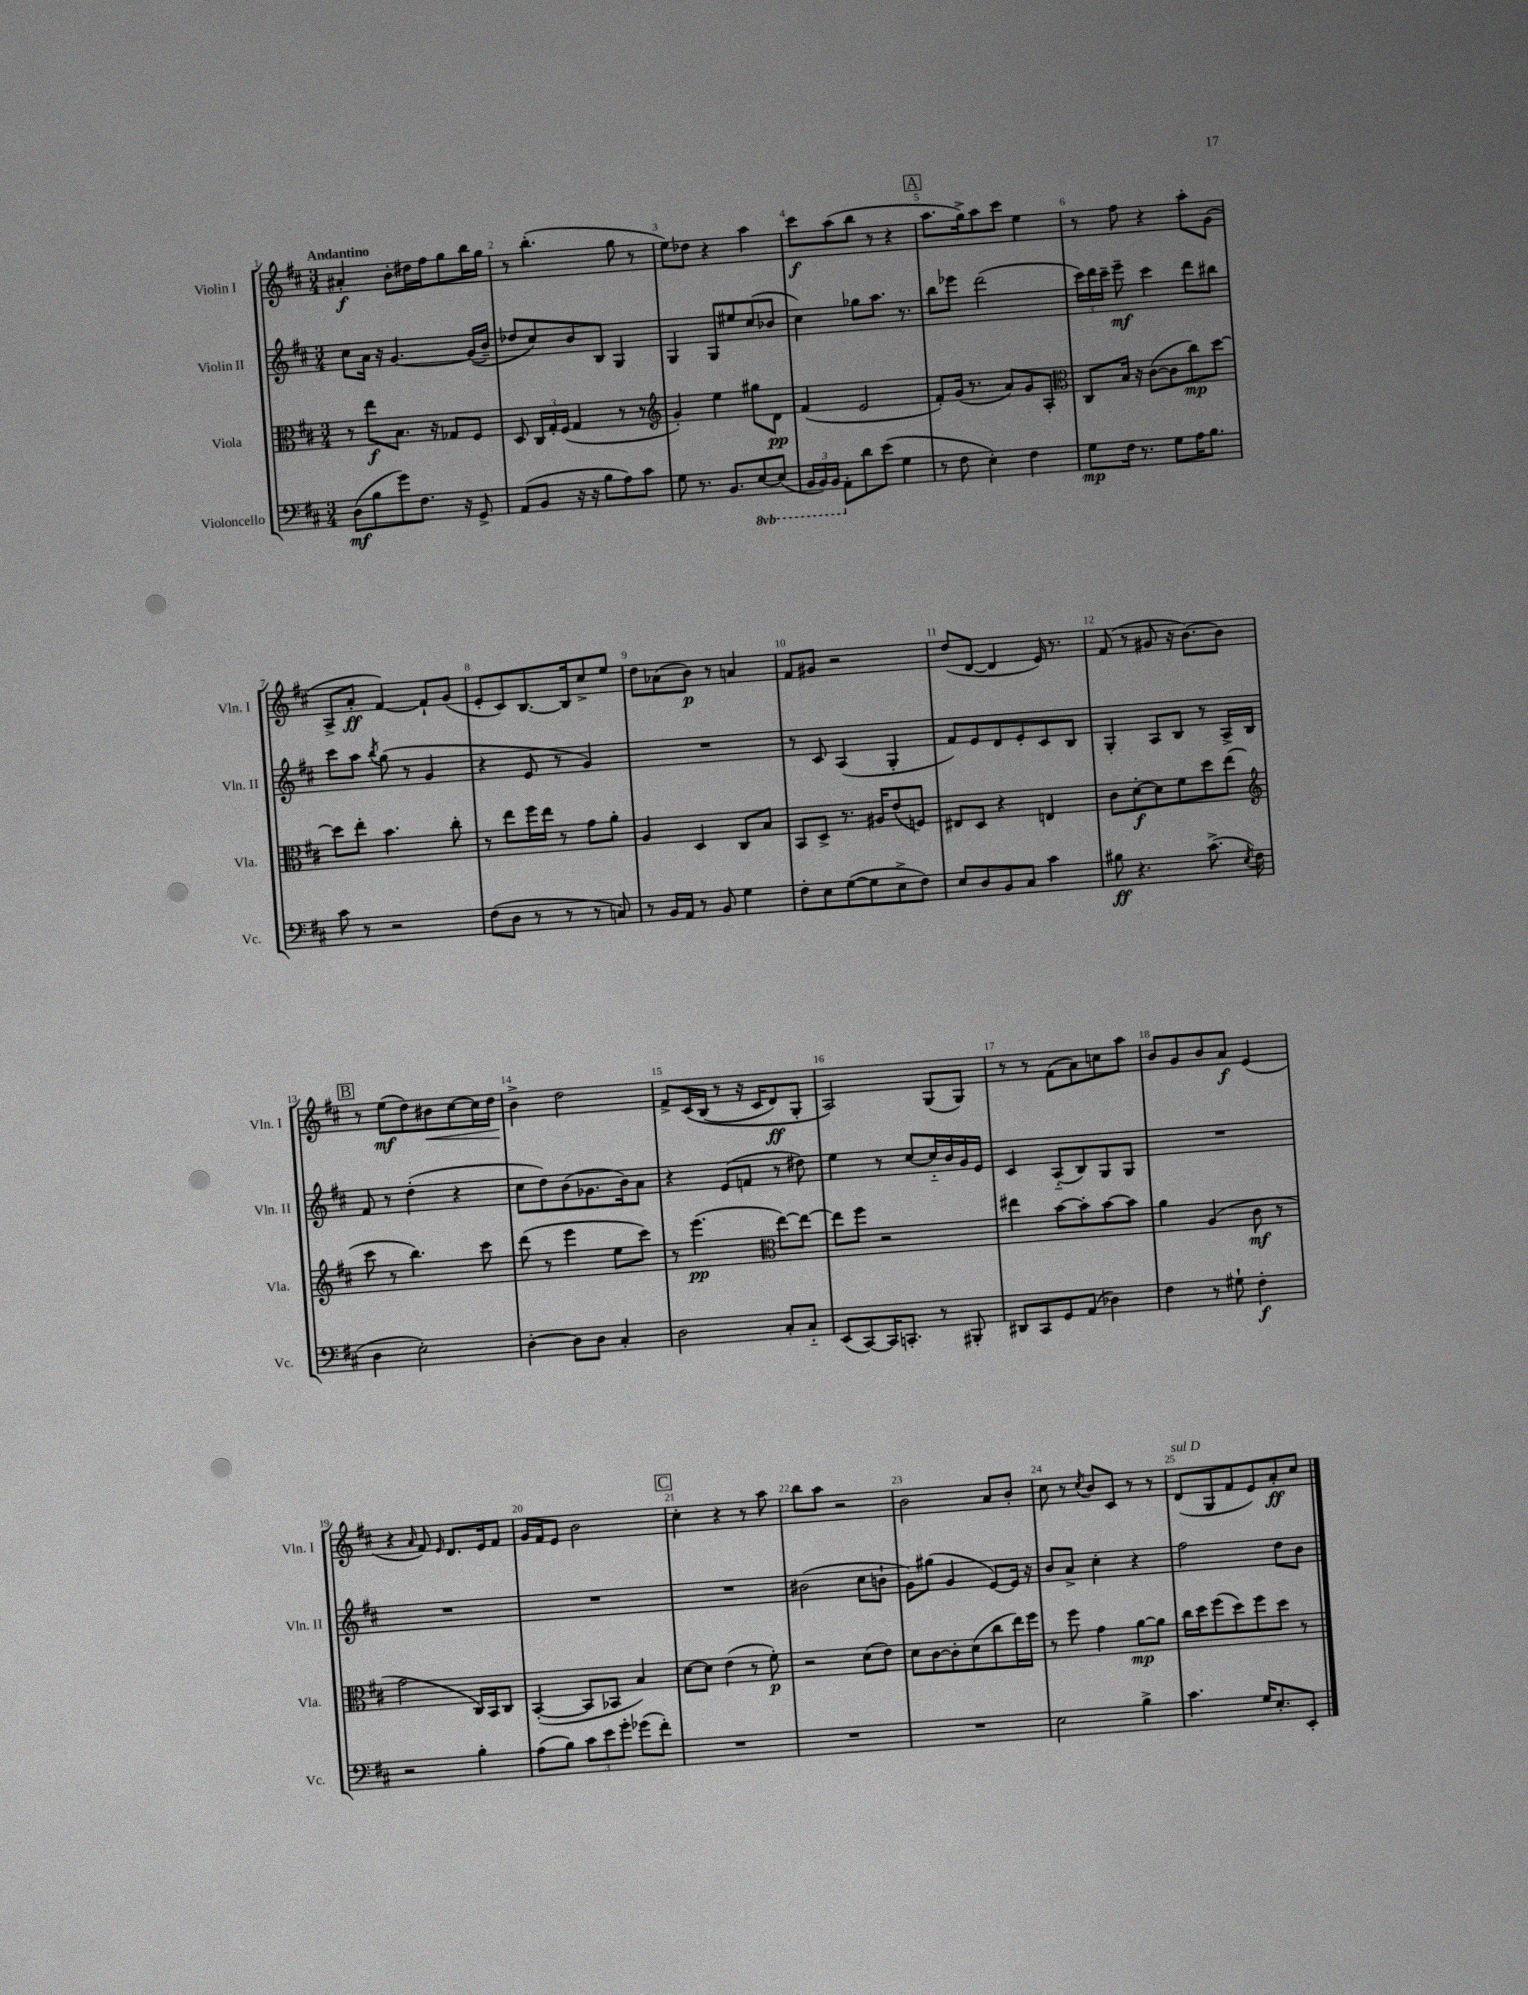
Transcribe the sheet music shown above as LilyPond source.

<<
\new StaffGroup <<
\new Staff = "s0" \with { instrumentName = "Violin I" shortInstrumentName = "Vln. I" } {
    \clef treble \key d \major \numericTimeSignature \time 3/4 \tempo "Andantino"
    \autoBeamOff ais'4-.\f b'8[-. dis''16 fis''16 g''8 b''16 g''16] |
    r8 b''4.-.( g''8 r8 |
    e''8[) des''8] r4 a''4 |
    cis'''8[\f a''8( b''8] r8 r4 |
    \mark \markup { \box "A" } a''8.[ g''16->) a''8 cis'''8] e''4 |
    r8 fis''8 r4 a''8[-. g'8]( |
    a8[-> a'8]-.\ff fis'4~) fis'8[-! g'8]( |
    e'8[-. cis'8) b8.~ b16 cis''8-> e''8] |
    d''8[ aes'8( b'8]\p) r8 a'4 |
    fis'8[ gis'8] r2 |
    d''8[( d'8]~ d'4 e'16) r8. |
    fis'8( r8 gis'8 r16 b'8.[~) b'8] |
    \mark \markup { \box "B" } r8 e''8[\mf( d''8) bis'8\< cis''8~ cis''16 d''16] |
    b'4->\! d''2 |
    fis'8[-> cis'16\( b16]( r8 r16 cis'16[ d'8\ff) g8]-. |
    a2\) g8[( g8]) |
    r8 r8 fis'8[( a'8) c''8 a''8] |
    b'8[ g'8 b'8 a'8]\f e'4( |
    r4 \grace { a'16 } fis'8) \grace { e'16 } d'8.[ e'16 fis'8] |
    g'16[ fis'16 e'8] b'2 |
    \mark \markup { \box "C" } cis''4-. r4 r8 a''8 |
    b''8[ a''8] r2 |
    b'2 a'8[ b'8]-. |
    cis''8 r8 \acciaccatura { cis''8 } b'8[ cis'8] r8 r8 |
    d'8[^\markup { \italic "sul D" }( g8 fis'8 e'8) a'8-.\ff cis''8] \bar "|." |
}
\new Staff = "s1" \with { instrumentName = "Violin II" shortInstrumentName = "Vln. II" } {
    \clef treble \key d \major \numericTimeSignature \time 3/4
    \autoBeamOff cis''8[ a'16] r16 g'4.~ g'16[(\( b'16]--) |
    des''8[ cis''8\) b'8 b8] g4 |
    g4 g8[ eis''8 cis''8( bes'8] |
    cis''4) ges''8[ a''8.] r8. |
    \mark \markup { \box "A" } b''8[ ees'''8] d'''2( |
    \tuplet 3/2 { cis'''16[) d'''16 cis'''16]-- } e'''8--\mf cis'''4 d'''8[ bis''8] |
    cis'''8[ a''8] \acciaccatura { b''8 } g''8( r8 g'4 |
    r4 e'8 r8 g'4) |
    R2. |
    r8 cis'8 a4( g4-. |
    fis'8[) e'8 d'8 e'8-. cis'8 b8] |
    g4-. a8[ b8] r8 a16[-> b16] |
    \mark \markup { \box "B" } fis'8 r8 d''4-.( r4 |
    cis''8[ d''8) b'8( ges'8. b'16) a'8] |
    r4 e'8[( f'8] r8 dis''8) |
    e''4 r8 cis''8[~ cis''16-_ b'16 g'16 e'16] |
    cis'4 a8[-_( b8) g8 g8] |
    R2. |
    R2. |
    R2. |
    \mark \markup { \box "C" } R2. |
    bis'2( cis''8[ b'8]-! |
    g'8[) gis''8]( g'4 e'8[~) e'16] r16 |
    b'8[ a'8]-> cis''4-. r4 |
    fis''2 d''8[ b'8] \bar "|." |
}
\new Staff = "s2" \with { instrumentName = "Viola" shortInstrumentName = "Vla." } {
    \clef alto \key d \major \numericTimeSignature \time 3/4
    \autoBeamOff r8 e''8[\f b8.] r16 ges8[ fis8] |
    d8 \tuplet 3/2 { cis16[ g16-. fis16]( } g4 r8 r8 |
    \clef treble g'4-.) e''4 gis''8[ d'8]\pp |
    fis'4( e'2 |
    \mark \markup { \box "A" } fis'8[-.) g'16]( r8. a'8[) g'8 a8]-. |
    \clef alto cis8[ b16] r16 cis'8[~( cis'8 cis''8\mp) d''8]~ |
    d''8[ e''8]-. b'4. cis''8-. |
    r8 e''8[ fis''16 e''16] r8 g'8[ a'8]-. |
    a4 d4 cis8[ b8] |
    b,8[ d8]-> r8. ais16[ e'8( f8]) |
    eis8[ d8] r4 e4 |
    cis'8[ d'8~-.\f d'8 fis'8 d''8 e''8]( |
    \mark \markup { \box "B" } \clef treble cis'''8 r8 b''4.) cis'''8 |
    d'''8( r8 e'''4 e''8[ cis'''8]) |
    r8 e'''4.\pp( \clef alto e''8[~) e''8]~ |
    e''8[ fis''8] r2 |
    eis''4 b'8[~ b'8-. b'8~ b'8] |
    a'4 a4( cis'8\mf r8 |
    g'2 cis16[) b,16 cis8] |
    b,4~-.( b,8[ bes,8] b4) |
    \mark \markup { \box "C" } d'8[~ d'8] e'4( r8 fis'8-.\p) |
    r2 d'8[( e'8]) |
    d'8[ cis'8~ cis'8-. d'8( cis''8 e''16) fis''16] |
    r8 fis''8 g'4 a'8[~\mp a'8] |
    cis''16[ d''16 fis''8( d''8) fis''8 d''8] r8 \bar "|." |
}
\new Staff = "s3" \with { instrumentName = "Violoncello" shortInstrumentName = "Vc." } {
    \clef bass \key d \major \numericTimeSignature \time 3/4 \set Staff.ottavationMarkups = #ottavation-simple-ordinals
    \autoBeamOff d8[\mf( b8 g'8) fis8.] r16 g,8-> |
    a,8[( b,8] r16 r16 b8[ a8) cis'8] |
    g8 r8. b,8.[ \ottava #-1 e,8~ e,8]( |
    \tuplet 3/2 { b,,16[ b,,16) b,,16] \ottava #0 } a,8[-. d'8 e'8]( g4 |
    \mark \markup { \box "A" } r8 fis8 e4-.) fis4 |
    g8[\mp fis16] r8. g8[ a16 b8.] |
    cis'8 r8 r2 |
    fis8[( d8] r8 r8 r8 c8) |
    r8 b,16[ a,16] r8 b,8 g4 |
    fis8[-. e8 g8~( g8 e8-> fis8]) |
    e8[ d8 b,8 cis8] cis'4 |
    bis8\ff r4. cis'8.->( \acciaccatura { e8 } fis16 |
    \mark \markup { \box "B" } d4 e2-.) |
    d4~-. d8[ d8] cis4-. |
    d2 cis8[-. cis8]-_ |
    e,8[( cis,8~) cis,16 c,8.]-. r8 bis,,8-. |
    dis,8[ cis,8 g,8 a,8]( des4) |
    fis4 r8 gis8-! fis4-.\f |
    r2 b4-. |
    a8[( b8]) \tuplet 3/2 { cis'8[ e'8 g'8]-. } ges'8[( fis'8]-.) |
    \mark \markup { \box "C" } R2. |
    R2. |
    R2. |
    e2 b4-> |
    cis'4. g16[ e8.-. e,8]-. \bar "|." |
}
>>
>>
\layout { \context { \Score \override BarNumber.break-visibility = ##(#f #t #t) barNumberVisibility = #all-bar-numbers-visible } }
